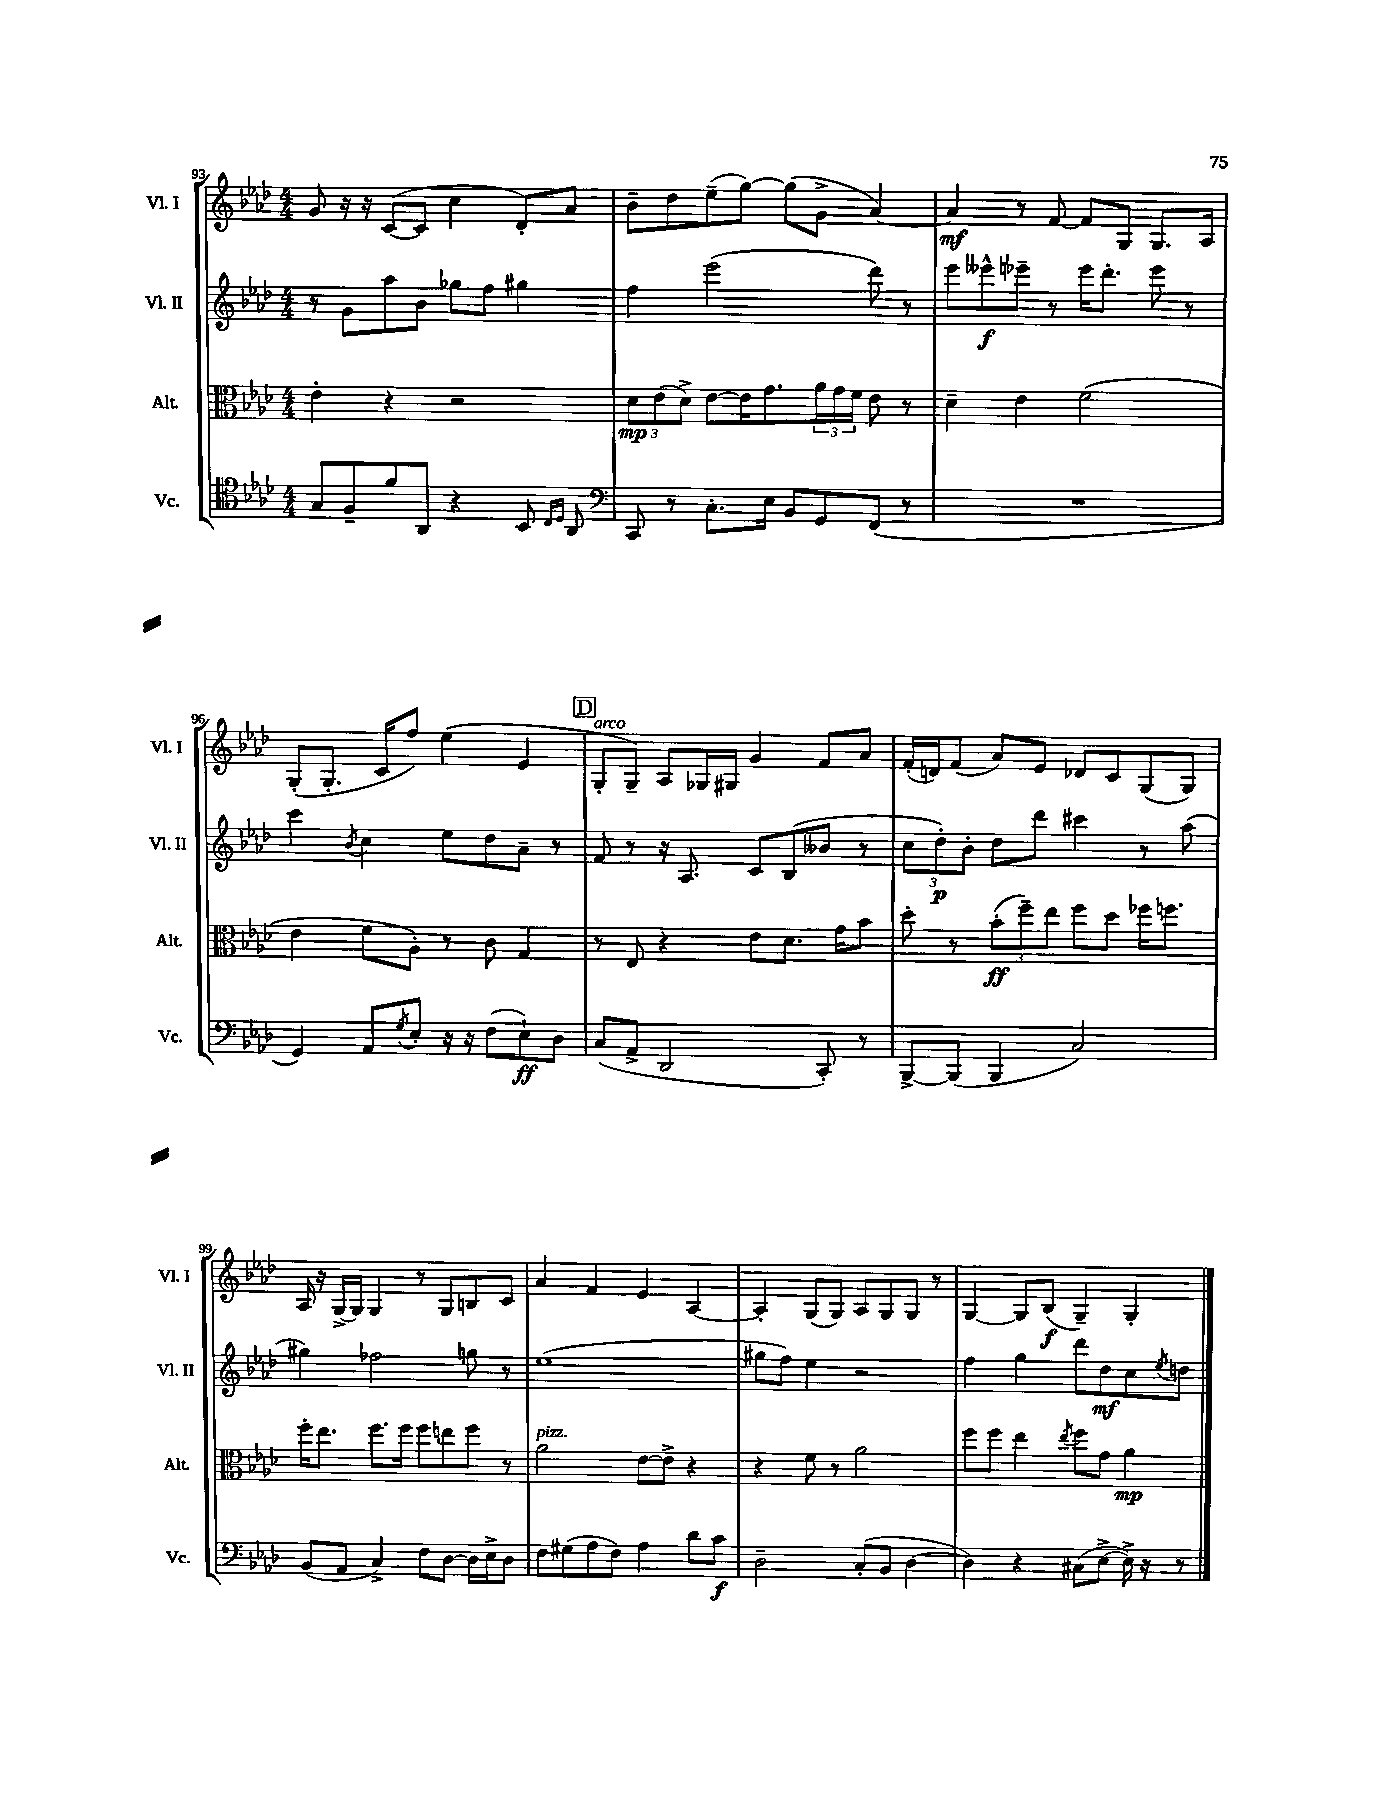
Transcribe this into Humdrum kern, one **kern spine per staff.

**kern	**kern	**kern	**kern
*staff4	*staff3	*staff2	*staff1
*clefC4	*clefC3	*clefG2	*clefG2
*k[b-e-a-d-]	*k[b-e-a-d-]	*k[b-e-a-d-]	*k[b-e-a-d-]
*M4/4	*M4/4	*M4/4	*M4/4
8G	4e-'	8r	8g
8F~	.	8g	16r
.	.	.	16r
8f	4r	8aa-	([8c
8AA-	.	8b-	8c]
4r	2r	8gg-	4cc
.	.	8ff	.
8BB-	.	4gg#	8d-')
16qqC	.	.	.
16qqD-	.	.	.
8AA-	.	.	8a-
=	=	=	=
*clefF4	*	*	*
8CC	12d-	4ff	8b-~
.	(12e-	.	.
8r	.	.	8dd-
.	12d-^)	.	.
8.C'	[8e-	(2eee-	(8ee-~
.	16e-]	.	[8gg)
16E-	8.g	.	.
8BB-	.	.	(8gg]
8GG	24a-	.	8g^
.	24g	.	.
.	24f	.	.
(8FF	8e-	8ddd-)	[4a-)
8r	8r	8r	.
=	=	=	=
1r	4d-~	8eee-	4a-]
.	.	8eee--^^	.
.	4e-	8eee-~	8r
.	.	8r	[8f
.	(2f	16eee-	8f]
.	.	8.ddd-'	.
.	.	.	8G
.	.	8eee-	8.G
.	.	8r	.
.	.	.	16A-
=	=	=	=
4GG)	4e-	4ccc	(8G'
.	.	.	8.G'
.	.	8qb-	.
8AA-	8f	4cc	.
.	.	.	16c
8qG	.	.	.
8E-'	8A-')	.	8ff)
16r	8r	8ee-	(4ee-
16r	.	.	.
(8F	8c	8dd-	.
8E-`)	4G	8a-~	4e-
8D-	.	8r	.
=	=	=	=
(8C	8r	8f	8G'
8AA-^	8E-	8r	8G~)
2DD-	4r	16r	8A-
.	.	8.A-	.
.	.	.	16G-
.	.	.	16G#
.	8e-	8c	4g
.	8.d-	(8B-	.
8CC')	.	8b--	8f
.	16g	.	.
8r	8b-	8r	8a-
=	=	=	=
[8BBB-^	8dd-'	12cc	(16f'
.	.	.	16d)
.	.	12dd-')	.
(8BBB-]	8r	.	(8f
.	.	12b-'	.
4BBB-	(12b-'	8dd-	8a-)
.	12ff~)	.	.
.	.	8ddd-	8e-
.	12ee-	.	.
2C)	8ff	4ccc#	8d-
.	8dd-	.	8c
.	16ff-	8r	(8G
.	8.ff	.	.
.	.	(8aa-	8G)
=	=	=	=
(8BB-	16ff'	4gg#)	16A-
.	8.ee-	.	16r
8AA-	.	.	[16G^
.	.	.	16G]
4C^)	8.ff	2ff-	4G
.	16ff	.	.
8F	8ff	.	8r
[8D-	8ee	.	8G
16D-]	8ff	8gg	8B
16E-^	.	.	.
8D-	8r	8r	8c
=	=	=	=
8F	2a-	(1ee-	4a-
(8G#	.	.	.
8A-	.	.	4f
8F)	.	.	.
4A-	[8e-	.	4e-
.	8e-^]	.	.
8d-	4r	.	[4A-
8c	.	.	.
=	=	=	=
2D-~	4r	8gg#	4A-']
.	.	8ff)	.
.	8f	4ee-	(8G
.	8r	.	8G)
(8C'	2a-	2r	8A-
8BB-	.	.	8G
[4D-	.	.	8G
.	.	.	8r
=	=	=	=
4D-])	8ff	4ff	[4G
.	8ff	.	.
4r	4ee-	4gg	8G]
.	.	.	(8B-
.	8qee-	.	.
(8C#	8ff	8ddd-	4G~)
[8E-^	8g	8dd-	.
16E-^])	4a-	8cc	4G'
16r	.	.	.
.	.	8qee-	.
8r	.	8dd	.
==	==	==	==
*-	*-	*-	*-
